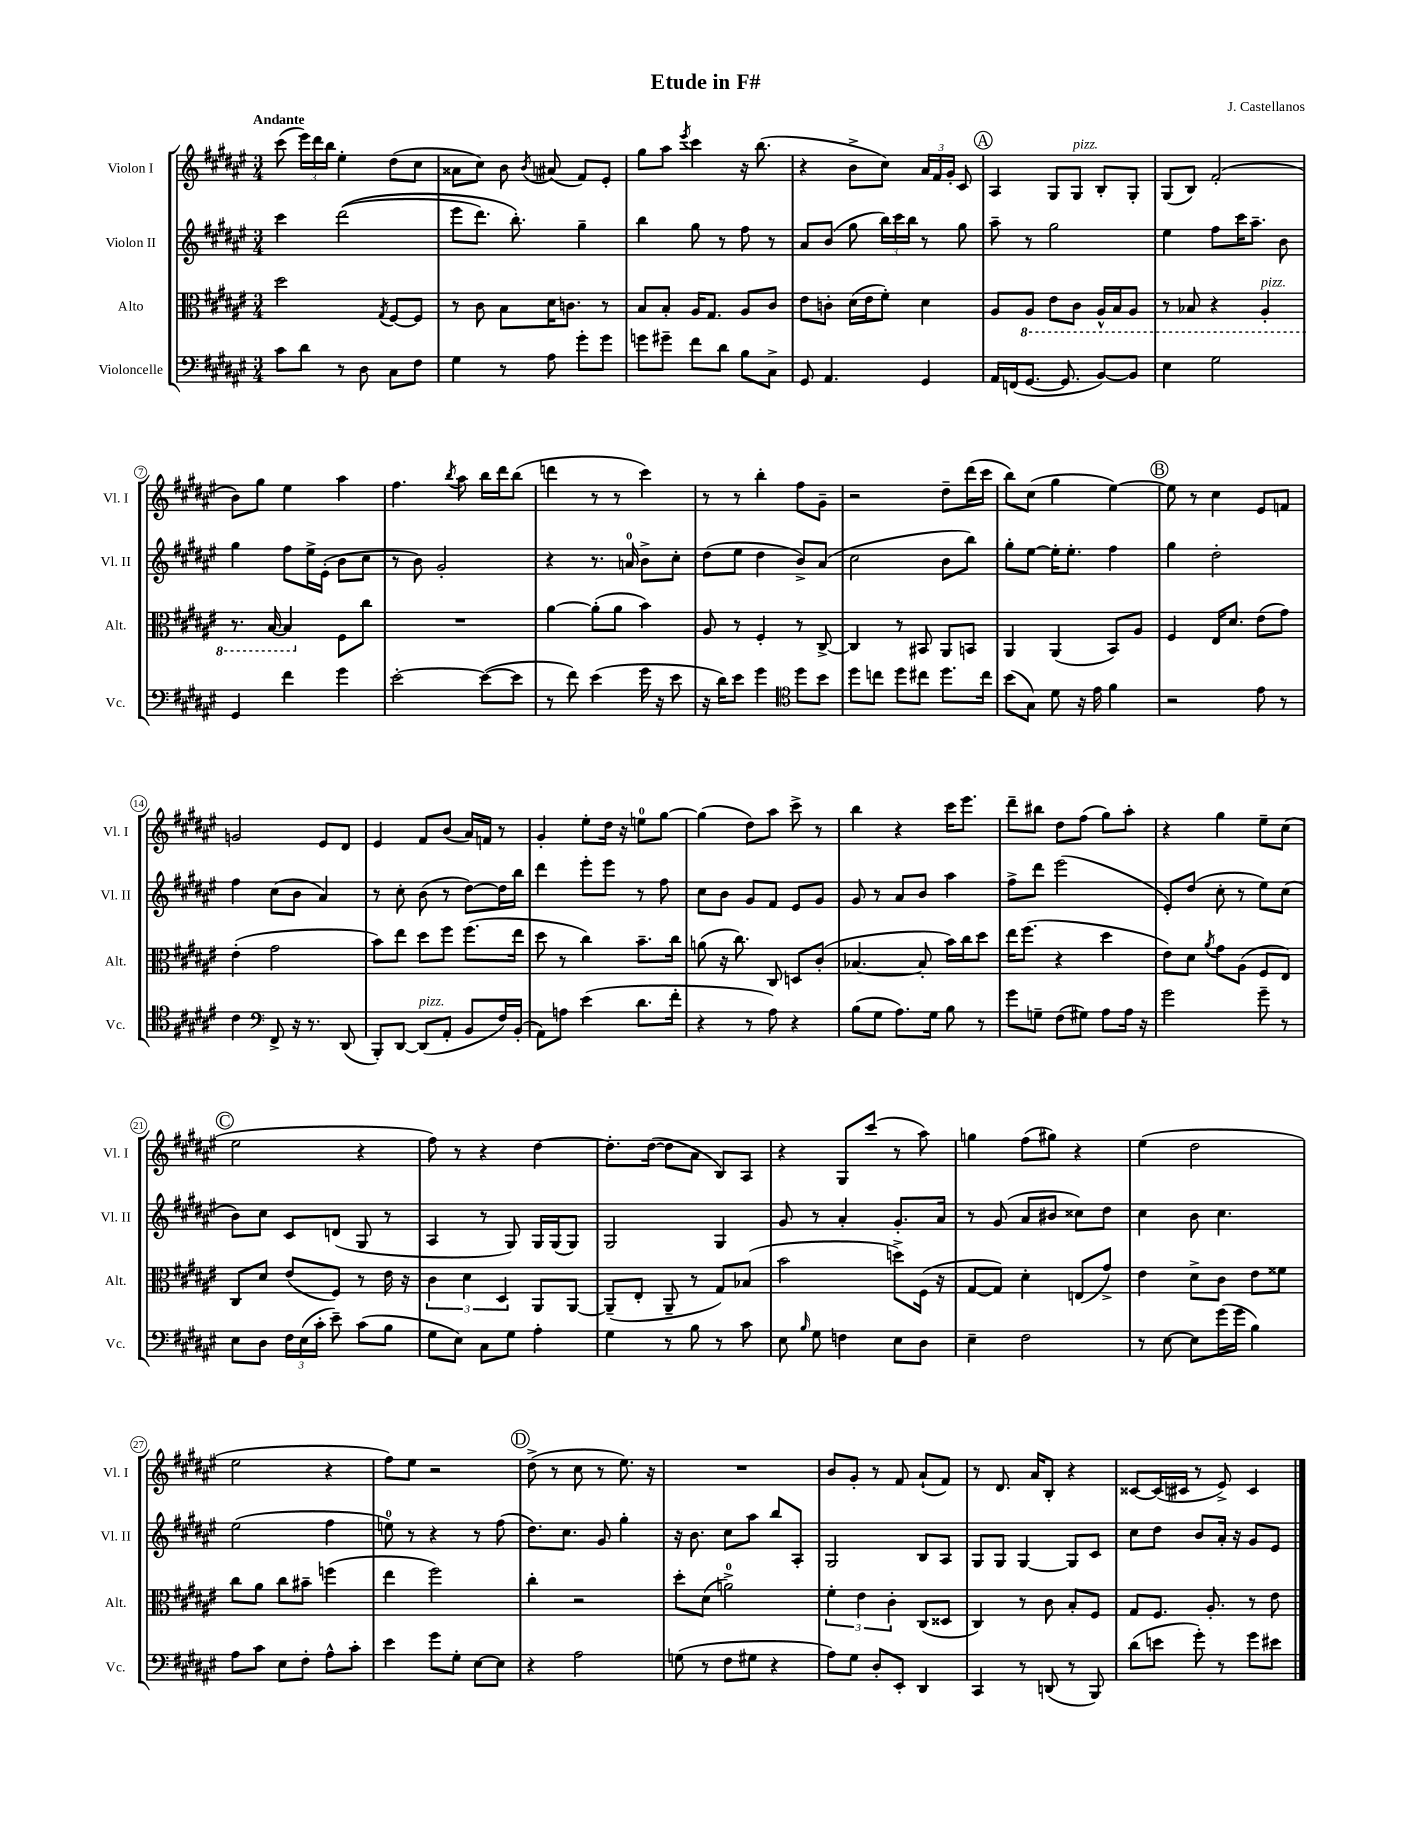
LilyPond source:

\header { title = "Etude in F#" composer = "J. Castellanos" }
<<
\new StaffGroup <<
\new Staff = "s0" \with { instrumentName = "Violon I" shortInstrumentName = "Vl. I" } {
    \clef treble \key fis \major \numericTimeSignature \time 3/4 \tempo "Andante"
    \autoBeamOff cis'''8( \tuplet 3/2 { eis'''16[) dis'''16 b''16] } eis''4-. dis''8[( cis''8] |
    aisis'8[ cis''8]) b'8 \acciaccatura { b'8 } ais'8( fis'8[) eis'8]-. |
    gis''8[ ais''8] \acciaccatura { eis'''8 } cis'''4 r16 b''8.( |
    r4 b'8[-> cis''8]) \tuplet 3/2 { ais'16[ fis'16 gis'16]-. } cis'8 |
    \mark \markup { \circle "A" } ais4 gis8[ gis8]^\markup { \italic "pizz." } b8[-. gis8]-. |
    gis8[( b8]) fis'2-.( |
    b'8[) gis''8] eis''4 ais''4 |
    fis''4. \acciaccatura { b''8 } ais''8 b''16[ dis'''16 b''8]( |
    d'''4 r8 r8 cis'''4) |
    r8 r8 b''4-. fis''8[ gis'8]-- |
    r2 dis''8[-- dis'''16( cis'''16] |
    b''8[) cis''8]( gis''4 eis''4~) |
    \mark \markup { \circle "B" } eis''8 r8 cis''4 eis'8[ f'8] |
    g'2 eis'8[ dis'8] |
    eis'4 fis'8[ b'8]( ais'16[) f'16] r8 |
    gis'4-. eis''8[-. dis''16] r16 e''8[-0 gis''8]~ |
    gis''4( dis''8[) ais''8] cis'''8-> r8 |
    b''4 r4 cis'''16[ eis'''8.] |
    dis'''8[-- bis''8] dis''8[ fis''8]( gis''8[) ais''8]-. |
    r4 gis''4 eis''8[-- cis''8]( |
    \mark \markup { \circle "C" } eis''2 r4 |
    fis''8) r8 r4 dis''4~ |
    dis''8.[-. dis''16]~( dis''8[ ais'8] b8[) ais8] |
    r4 gis8[ cis'''8]( r8 ais''8) |
    g''4 fis''8[( gis''8]) r4 |
    eis''4( dis''2 |
    eis''2 r4 |
    fis''8[) eis''8] r2 |
    \mark \markup { \circle "D" } dis''8->( r8 cis''8 r8 eis''8.) r16 |
    R2. |
    b'8[ gis'8]-. r8 fis'8 ais'8[-!( fis'8]) |
    r8 dis'8. ais'16[ b8]-. r4 |
    cisis'8[~ cisis'16( cis'16] r8 eis'8->) cis'4 \bar "|." |
}
\new Staff = "s1" \with { instrumentName = "Violon II" shortInstrumentName = "Vl. II" } {
    \clef treble \key fis \major \numericTimeSignature \time 3/4
    \autoBeamOff cis'''4 dis'''2(\( |
    eis'''8[ dis'''8.]) b''8.-.\) gis''4-- |
    b''4 gis''8 r8 fis''8 r8 |
    ais'8[ b'8]( gis''8 \tuplet 3/2 { b''16[) cis'''16 b''16] } r8 gis''8 |
    \mark \markup { \circle "A" } ais''8-- r8 gis''2 |
    eis''4 fis''8[ cis'''16 ais''8.]-- b'8 |
    gis''4 fis''8[ eis''16-> eis'16]-.( b'8[ cis''8] |
    r8 b'8) gis'2-. |
    r4 r8. a'16-0 b'8[-> cis''8]-. |
    dis''8[( eis''8] dis''4 b'8[->) ais'8]( |
    cis''2 b'8[ b''8]) |
    gis''8[-. eis''8]~ eis''16[-. eis''8.]-. fis''4 |
    \mark \markup { \circle "B" } gis''4 dis''2-. |
    fis''4 cis''8[( b'8] ais'4) |
    r8 cis''8-. b'8( r8 dis''8[~) dis''16 b''16] |
    dis'''4 eis'''8[-. eis'''8] r8 fis''8 |
    cis''8[ b'8] gis'8[ fis'8] eis'8[ gis'8] |
    gis'8 r8 ais'8[ b'8] ais''4 |
    fis''8[-> dis'''8] eis'''2( |
    eis'8[-.) dis''8]( cis''8-. r8 eis''8[) cis''8]( |
    \mark \markup { \circle "C" } b'8[) cis''8] cis'8[ d'8]( gis8 r8 |
    ais4 r8 gis8) gis16[ gis16( gis8]) |
    gis2 gis4 |
    gis'8 r8 ais'4-. gis'8.[-. ais'16] |
    r8 gis'8( ais'8[ bis'8] cisis''8[) dis''8] |
    cis''4 b'8 cis''4. |
    eis''2( fis''4 |
    e''8-0) r8 r4 r8 fis''8( |
    \mark \markup { \circle "D" } dis''8.[) cis''8.] gis'8 gis''4-. |
    r16 b'8. cis''8[ ais''8] b''8[ ais8]-. |
    gis2 b8[ ais8] |
    gis8[ gis8] gis4~ gis8[ cis'8] |
    cis''8[ dis''8] b'8[ ais'16]-. r16 gis'8[ eis'8] \bar "|." |
}
\new Staff = "s2" \with { instrumentName = "Alto" shortInstrumentName = "Alt." } {
    \clef alto \key fis \major \numericTimeSignature \time 3/4
    \autoBeamOff dis''2 \acciaccatura { gis8 } fis8[~ fis8] |
    r8 cis'8 b8[ dis'16 c'8.] r8 |
    b8[ b8]-. ais16[ gis8.] ais8[ cis'8] |
    eis'8[ c'8]-. dis'16[( eis'16 fis'8]-.) dis'4 |
    \mark \markup { \circle "A" } ais8[ \ottava #-1 ais,8] eis8[ cis8] ais,16[-^ b,16 ais,8] |
    r8 bes,8 r4 ais,4-.^\markup { \italic "pizz." } |
    r8. b,16~ b,4 \ottava #0 fis8[ cis''8] |
    R2. |
    ais'4~ ais'8[-.( ais'8] b'4) |
    ais8 r8 fis4-. r8 cis8~-> |
    cis4 r8 bis,8 ais,8[ b,8] |
    ais,4 ais,4( b,8[) ais8] |
    \mark \markup { \circle "B" } fis4 eis16[ dis'8.] eis'8[( gis'8]) |
    eis'4-.( gis'2 |
    b'8[) eis''8] dis''8[ fis''8] fis''8.[( eis''16] |
    dis''8 r8 cis''4) b'8.[-- cis''16] |
    a'8( r16 cis''8.) cis8 d8[ cis'8]-.( |
    bes4.~ bes8-. b'16[) cis''16 dis''8] |
    eis''16[ fis''8.]( r4 dis''4 |
    eis'8[) dis'8] \acciaccatura { ais'8 } gis'8[ ais8]( fis8[ eis8]) |
    \mark \markup { \circle "C" } cis8[ dis'8] eis'8[( fis8]) r8 eis'16 r16 |
    \tuplet 3/2 { cis'4 dis'4 dis4 } ais,8[ ais,8]~ |
    ais,8[--( eis8]-. ais,8-- r8 gis8[) bes8]( |
    b'2 d''8[->) fis16]( r16 |
    gis8[~ gis8]) dis'4-. e8[( gis'8]->) |
    eis'4 dis'8[-> cis'8] eis'8[ fisis'8] |
    cis''8[ ais'8] cis''8[ bis'8]-- f''4( |
    eis''4 fis''2) |
    \mark \markup { \circle "D" } cis''4-. r2 |
    dis''8[-. dis'8]( a'2-0->) |
    \tuplet 3/2 { fis'4-. eis'4 cis'4-. } cis8[( disis8] |
    cis4) r8 cis'8 b8[-. fis8] |
    gis8[ fis8.] ais8.-. r8 eis'8 \bar "|." |
}
\new Staff = "s3" \with { instrumentName = "Violoncelle" shortInstrumentName = "Vc." } {
    \clef bass \key fis \major \numericTimeSignature \time 3/4
    \autoBeamOff cis'8[ dis'8] r8 dis8 cis8[ fis8] |
    gis4 r8 ais8 gis'8[-. gis'8] |
    g'8[ gis'8]-- fis'8[ dis'8] b8[ cis8]-> |
    gis,8 ais,4. gis,4 |
    \mark \markup { \circle "A" } ais,16[ f,16( gis,8.]~ gis,8. b,8[~) b,8] |
    eis4 gis2 |
    gis,4 fis'4 gis'4 |
    eis'2~-. eis'8[~( eis'8] |
    r8 fis'8) eis'4( gis'16 r16 eis'8 |
    r16 dis'16[) eis'8] gis'4 \clef tenor dis''8[ b'8] |
    dis''8[ c''8] dis''8[ cis''8] dis''8.[ cis''16] |
    b'8[( gis8]) dis'8 r16 eis'16 fis'4 |
    \mark \markup { \circle "B" } r2 eis'8 r8 |
    cis'4 \clef bass fis,8-> r16 r8. dis,8( |
    b,,8[-.) dis,8]~ dis,8[^\markup { \italic "pizz." }( ais,8]-. b,8[ fis16) b,16]-.( |
    ais,8[) a8] eis'4( dis'8.[ fis'16]-. |
    r4 r8 ais8) r4 |
    b8[( gis8] ais8.[) gis16] b8 r8 |
    gis'8[ g8]-- fis8[( gis8]) ais8[ ais16] r16 |
    gis'2 gis'8-- r8 |
    \mark \markup { \circle "C" } eis8[ dis8] \tuplet 3/2 { fis16[ eis16( cis'16]-. } eis'8--) cis'8[( b8] |
    gis8[ eis8]) cis8[ gis8] ais4-. |
    gis4 r8 b8 r8 cis'8 |
    eis8 \grace { b16 } gis8 f4 eis8[ dis8] |
    eis4-- fis2 |
    r8 eis8~ eis8[ gis'16( gis'16] b4) |
    ais8[ cis'8] eis8[ fis8]-. ais8[-^ cis'8]-. |
    eis'4 gis'8[ gis8]-. eis8[~ eis8] |
    \mark \markup { \circle "D" } r4 ais2 |
    g8( r8 fis8[ gis8] r4 |
    ais8[) gis8] dis8[-. eis,8]-. dis,4 |
    cis,4 r8 d,8( r8 b,,8) |
    dis'8[( e'8] gis'8-.) r8 gis'8[ eis'8] \bar "|." |
}
>>
>>
\layout { \context { \Score \override BarNumber.stencil = #(make-stencil-circler 0.1 0.3 ly:text-interface::print) } }
